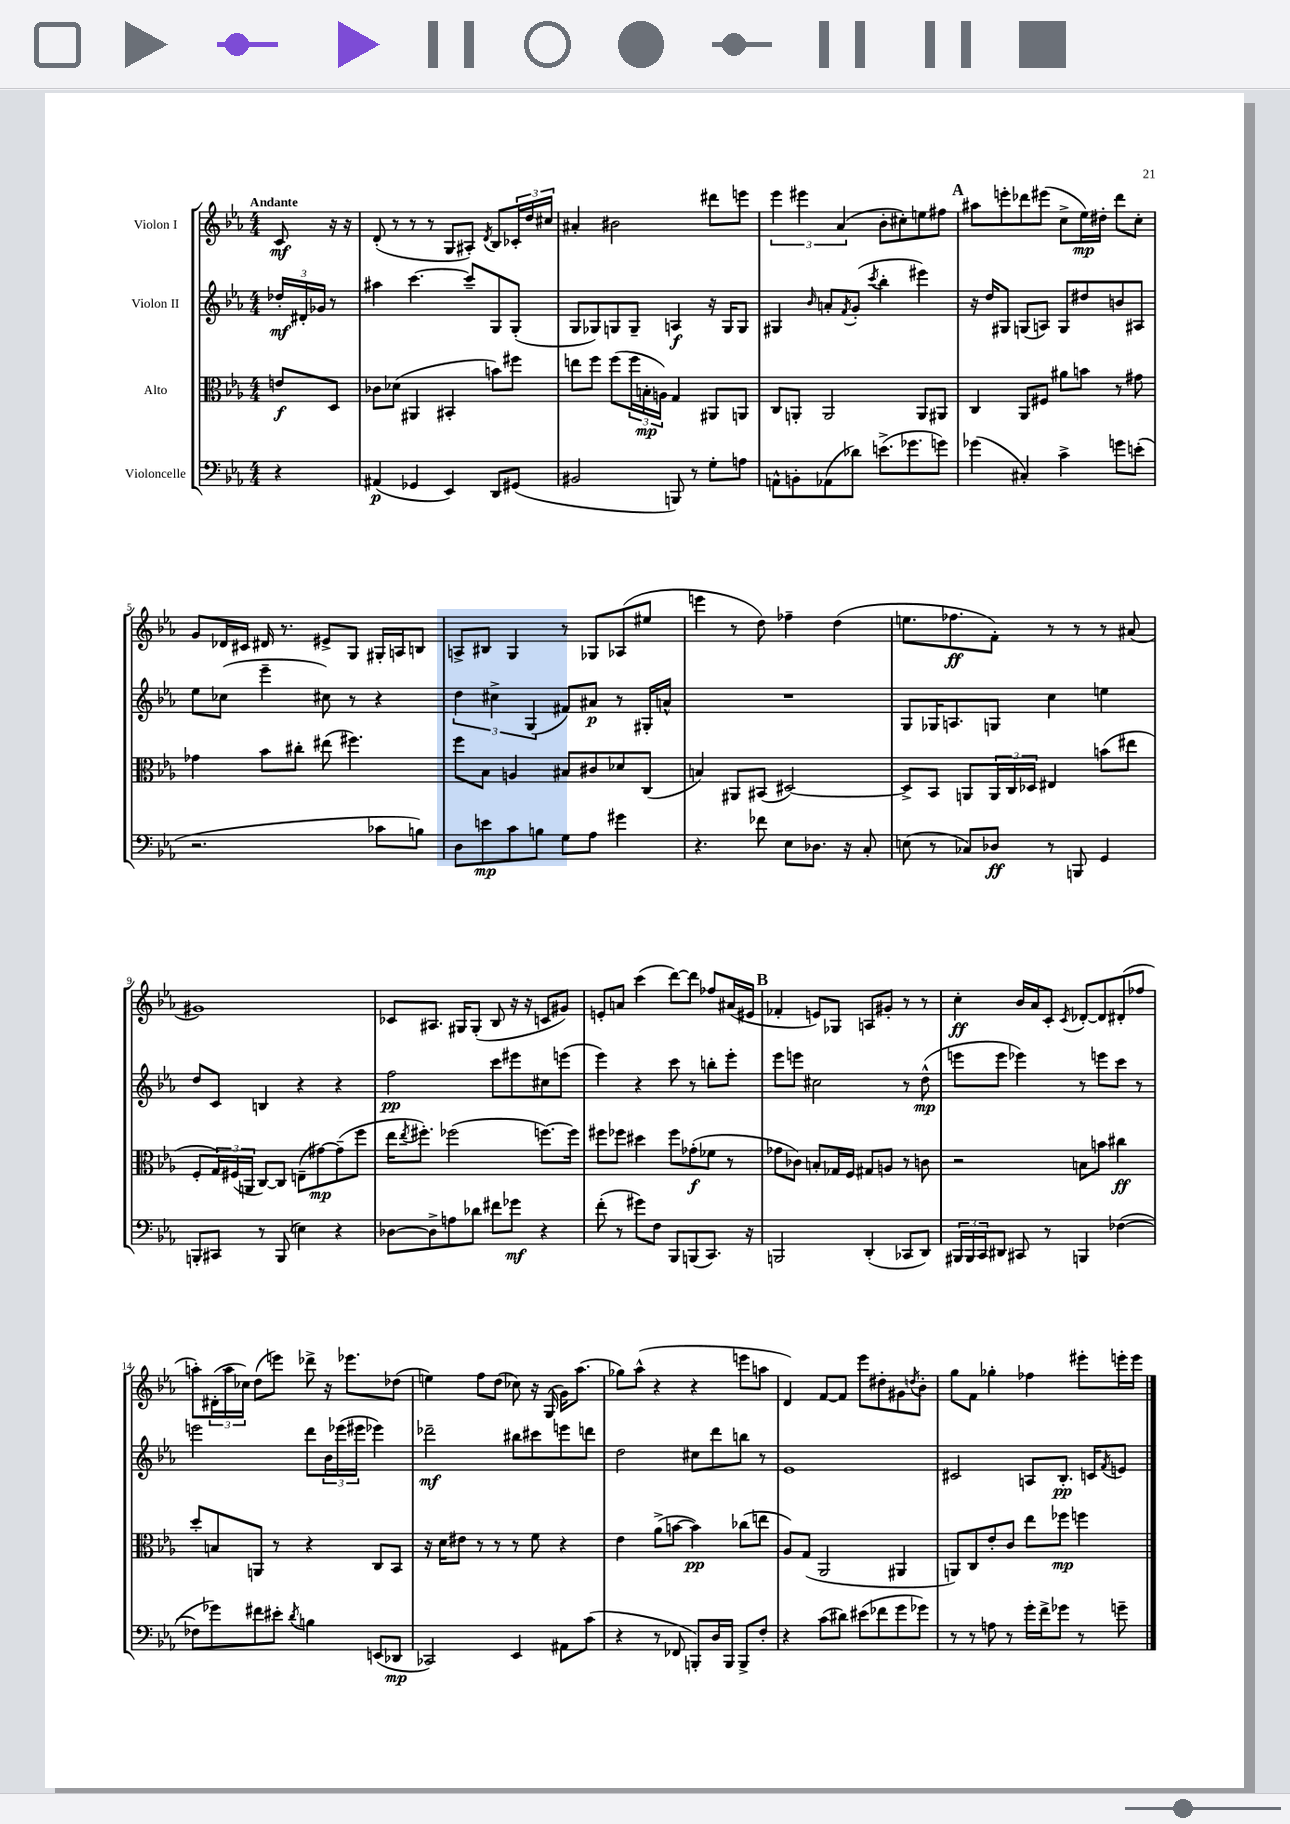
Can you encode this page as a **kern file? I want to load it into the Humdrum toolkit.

**kern	**kern	**kern	**kern
*staff4	*staff3	*staff2	*staff1
*clefF4	*clefC3	*clefG2	*clefG2
*k[b-e-a-]	*k[b-e-a-]	*k[b-e-a-]	*k[b-e-a-]
*M4/4	*M4/4	*M4/4	*M4/4
4r	8e	24dd-'	8c
.	.	24d#'	.
.	.	24g-	.
.	8D	8r	16r
.	.	.	16r
=	=	=	=
(4AA#	8c-	4aa#	(8d'
.	(8d-	.	8r
4GG-	4AA#	[4.ccc	8r
.	.	.	8r
4EE-)	4BB#'	.	8G
.	.	8ccc~]	8A#')
.	.	.	8qd
8DD	8b)	8G	8B-
(8GG#	8ff#	(8G'	24c-'
.	.	.	24dd
.	.	.	24cc#
=	=	=	=
2BB#	8ee	8G	4a#'
.	8ff	8G-)	.
.	(8ff	8G	2b#
.	24ff	8G~	.
.	24B'	.	.
.	24A)	.	.
8BBB)	4G	4A	.
8r	.	.	.
8G'	8AA#	16r	8ddd#
.	.	16G	.
8A	8AA	8G	8eee
=	=	=	=
8AA^^	8C	4G#	6eee-
8BB'	8AA'	.	.
.	.	.	6eee#
.	.	16qqb-	.
(8AA-	2AA	8a'	.
.	.	.	(6a-
.	.	8qf	.
8d-)	.	(8g'	.
.	.	8qccc	.
(8.e^	.	4bb-'	8b-'
.	.	.	8cc#')
8.g-	.	.	.
.	8AA	4eee#)	8ee
8g)	8AA#	.	8ff#
=	=	=	=
(4g-	4C	16r	8aa#
.	.	16dd	.
.	.	8G#	8eee'
4C#')	8AA-	(8G	8ddd-
.	8F#	8A)	(8eee#
4c^	8a#	8G	8cc^
.	8b	8dd#	16ee-)
.	.	.	16dd#'
8g	8r	8b	8ddd-
(8e'	8g#	8A#	8cc'
=	=	=	=
2.r	4g-	8ee-	8g
.	.	(8cc-	16d-
.	.	.	16c#
.	8b-	4eee-~	16d#
.	.	.	8.r
.	8cc#'	.	.
.	(8ee#	8cc#)	8e#^
.	4.ff#)	8r	8G
8c-	.	4r	16G#'
.	.	.	16A
8B)	.	.	8B
=	=	=	=
8D	8ff	6dd	8A^
8e	8B-	.	8B#
.	.	6cc#^	.
8c	4A	.	4G
.	.	(6G	.
8B	.	.	.
8G	8B#	8f#)	8r
8A-	8c#	8a#	8G-
4g#	8d-	8r	(8A-
.	(8C	16G#'	8ee#
.	.	16a^^	.
=	=	=	=
4.r	4B)	1r	4eee
.	8AA#	.	8r
8f-	(8BB#	.	8dd)
8E-	[2D#)	.	4ff-~
8.D-	.	.	.
.	.	.	(4dd
16r	.	.	.
8C'	.	.	.
=	=	=	=
(8E	8D#^]	8G	8.ee
8r	8BB-	16G-	.
.	.	8.A	8.ff-
8C-)	8AA	.	.
8D-	24AA	8G	8f')
.	24C	.	.
.	24D-	.	.
8r	4E#	4cc	8r
8BBB	.	.	8r
4GG	(8b	4ee	8r
.	8ee#	.	(8a#
=	=	=	=
8BBB'	8F'	8dd	1g#)
8CC#	24G)	8c	.
.	(24F#	.	.
.	24AA	.	.
8r	[8C)	4B	.
(8BBB	8C]	.	.
4E)	(8E~	4r	.
.	[8g#)	.	.
4r	(8g#~]	4r	.
.	8ff	.	.
=	=	=	=
[8D-	16ee-	2ff	8c-
.	8qee-	.	.
.	8.ff#')	.	.
8D-^]	.	.	8.A#
8A	(2ff-	.	.
.	.	.	16G#
8d-	.	.	(8G#'
8f#	.	8ccc	8B-
8g-	.	8eee#	16r
.	.	.	16r
4r	[8.ff)	8cc#	8c
.	.	(8eee	8g#)
.	16ff]	.	.
=	=	=	=
(8f'	8ff#	4eee-)	8e'
8r	8ff-	.	8a
8g#)	4dd#	4r	(4ccc
8F	.	.	.
8BBB-	8ff-	8ccc	[8ddd)
(8BBB	(8g-'	8r	8ddd]
8.CC)	8f-	8bb'	8ff-
.	8r	8eee-'	(16a#
16r	.	.	16e#
=	=	=	=
2BBB	8g-	8eee-	4f-'
.	8c-)	8eee	.
.	8B'	2cc#	8e)
.	16G-	.	8G-
.	16F	.	.
(4DD'	8G#	.	8A
.	8A	.	8g#'
8CC-	8r	8r	8r
8DD)	8c	(8dd^^	8r
=	=	=	=
24BBB#	2r	8eee	4cc'
24BBB#	.	.	.
24CC	.	.	.
8DD#	.	8eee	.
8CC#	.	4eee-)	16b-
.	.	.	16a-
8r	.	.	8c'
.	.	.	8qc
4BBB	8B	8r	[8d-'
.	8b	8eee	8d-]
([4F-	4cc#	8ccc	(8d#'
.	.	8r	8ff-
=	=	=	=
8F-]	8dd'	2eee	8aa')
8g-)	8B	.	(24d#'
.	.	.	24aa
.	.	.	24cc-)
8f#	8AA	.	(8dd
8e#'	8r	.	8eee)
8qd	.	.	.
4B	4r	8ddd	8ddd-^
.	.	24b-	16r
.	.	(24eee-	.
.	.	.	8.eee-
.	.	24eee#	.
(8EE	8C	4eee-)	.
8DD-	8BB-	.	(8dd-
=	=	=	=
2CC-)	16r	2ddd-~	4ee)
.	16d	.	.
.	8e#	.	.
.	8r	.	8ff
.	8r	.	(8dd
4EE-	8r	8bb#	8cc-)
.	8f	8ccc#	16r
.	.	.	(16G
8AA#	4r	8eee	16g)
.	.	.	(8.aa-
(8c	.	8ddd	.
=	=	=	=
4r	4e-	2dd	8gg-)
.	.	.	(8aa-^^
8r	(8a-^	.	4r
8FF-	[8b	.	.
8BBB')	4b])	8cc#	4r
16D	.	8ddd	.
16BBB	.	.	.
8BBB^	(8cc-	8bb	8eee
8F'	8ee	8r	8aa
=	=	=	=
4r	8A-)	1e-	4d)
.	(8G	.	.
(8c	2AA-	.	[8f
8d#)	.	.	8f]
(8e#	.	.	8eee-
8f-	.	.	8dd#'
8g	4AA#	.	8g#
.	.	.	8qdd
8g-)	.	.	8b-'
=	=	=	=
8r	8AA)	2c#	8gg
8r	8C	.	8f
8A	8e-'	.	4gg-'
8r	8c	.	.
16g'	8ee-	8A	4ff-
16f^	.	.	.
8g-	8ff-	8.B-'	.
8r	4ff	.	8eee#'
.	.	16c	.
.	.	8qf	.
8g~	.	8e	16eee'
.	.	.	16eee
==	==	==	==
*-	*-	*-	*-
